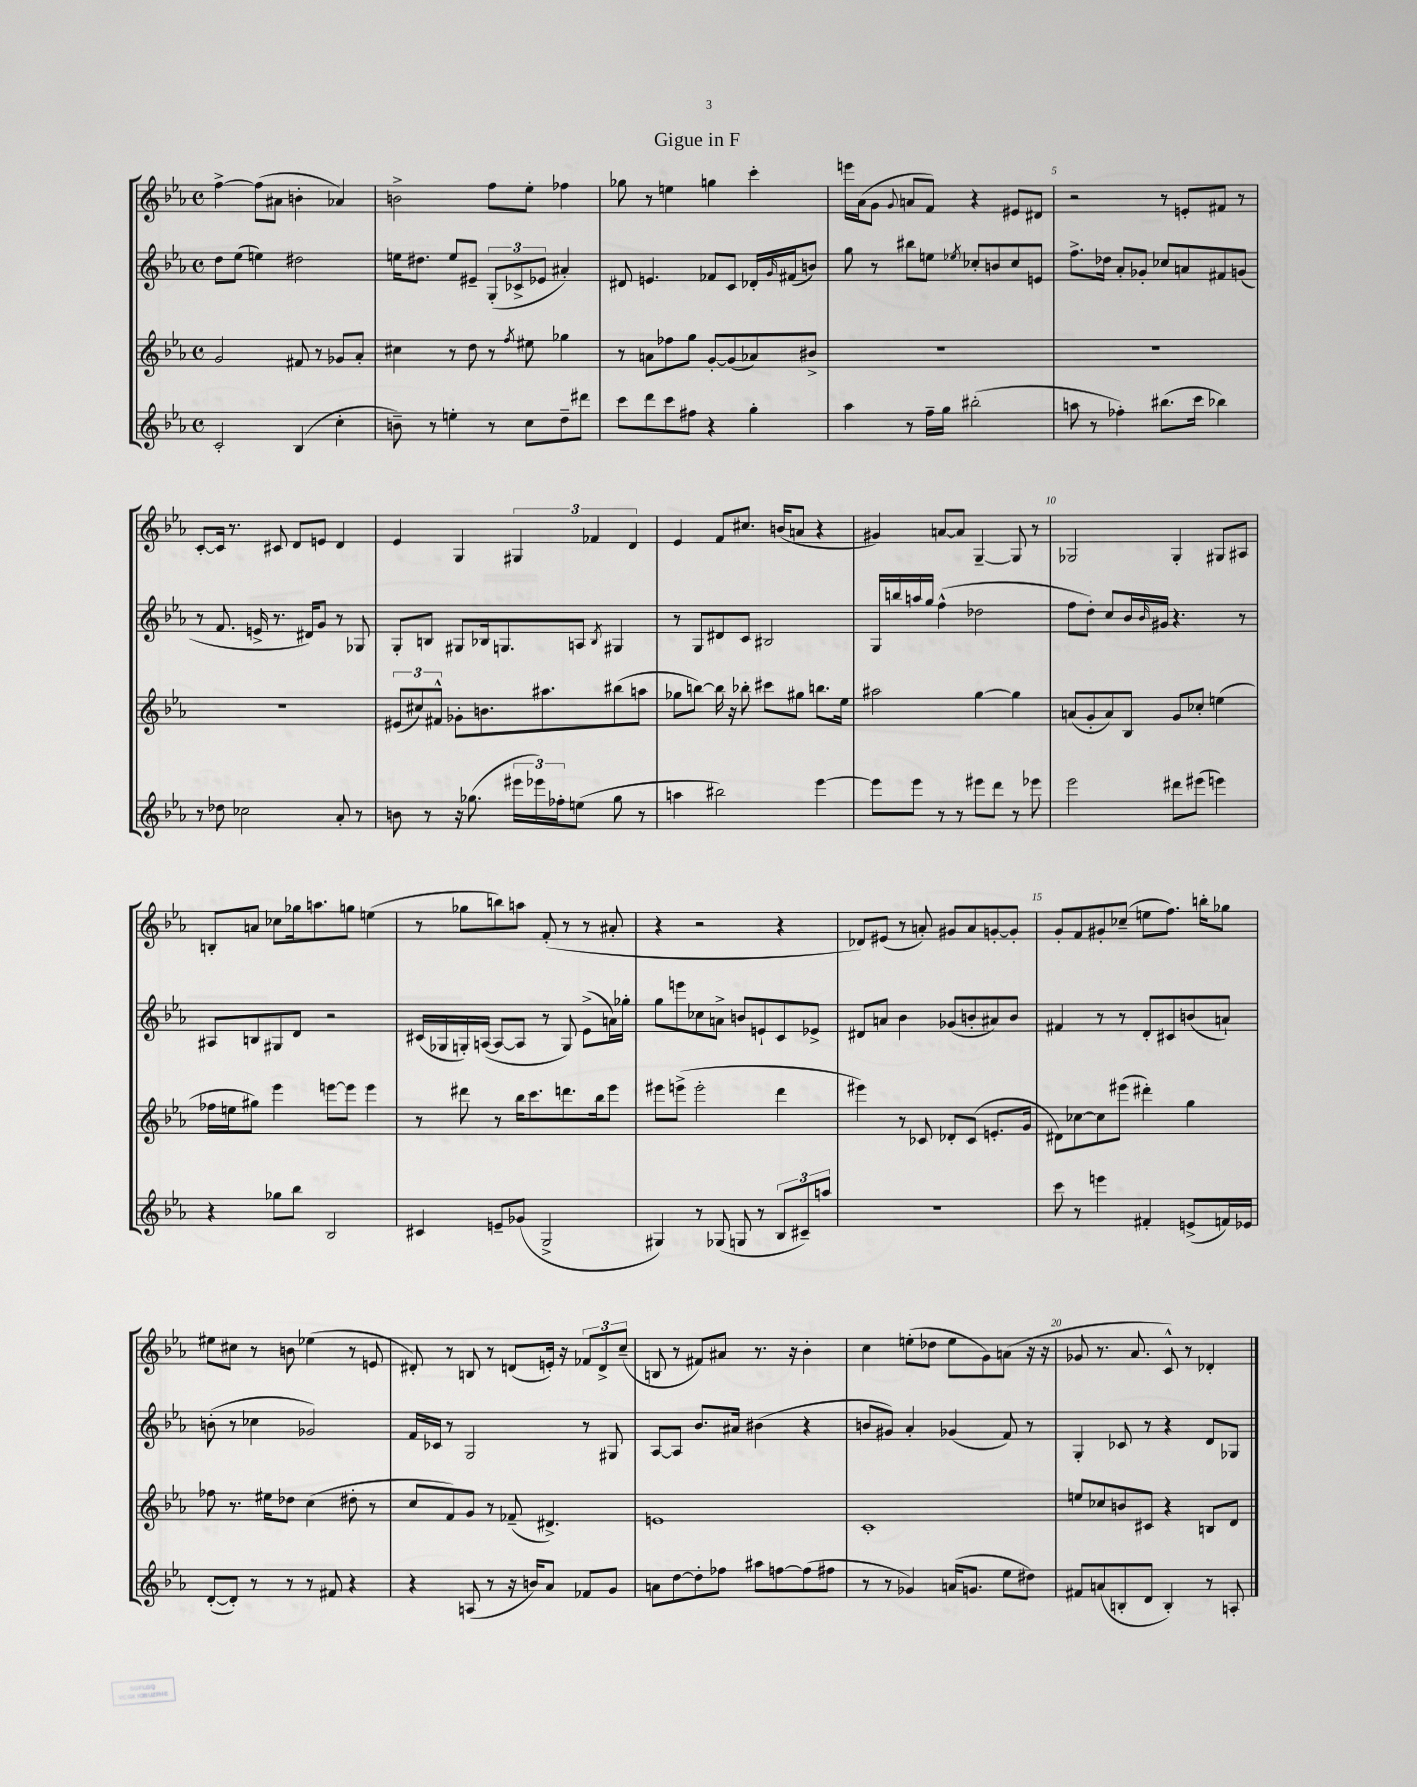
\header { title = "Gigue in F" }
<<
\new StaffGroup <<
\new Staff = "s0" {
    \clef treble \key ees \major \defaultTimeSignature \time 4/4
    f''4~-> f''8( ais'8 b'4-. aes'4) |
    b'2-> f''8 ees''8-. fes''4 |
    ges''8 r8 e''4 g''4 c'''4-. |
    e'''16 aes'16( g'8 \appoggiatura { g'8 } a'8 f'8) r4 eis'8 dis'8 |
    r2 r8 e'8-. fis'8 r8 |
    c'8~-. c'16 r8. cis'8 d'8 e'8 d'4 |
    ees'4 g4 \tuplet 3/2 { gis4 fes'4 d'4 } |
    ees'4 f'8 cis''8. b'16( a'8 r4 |
    gis'4) a'8~ a'8 g4~-- g8 r8 |
    ges2 ges4-. gis8 ais8 |
    b8-. a'8 ces''8 ges''16 a''8. g''8 e''4( |
    r8 ges''8 b''8) a''8 f'8-.( r8 r8 ais'8-. |
    r4 r2 r4 |
    des'8) eis'8( r8 a'8-.) gis'8 a'8 g'8~-. g'8-. |
    g'8-. f'8 gis'8-. ces''8--( e''8 f''8.) b''16-. ges''8 |
    eis''8 cis''8 r8 b'8 ees''4( r8 e'8 |
    dis'8-.) r8 b8 r8 d'8( e'16-.) r16 \tuplet 3/2 { fes'8 d'8-> c''8--( } |
    b8 r8 fis'8) ais'8 r8. r16 bes'4-. |
    c''4 e''8-.( des''8 e''8 g'8) a'8( r16 r16 |
    ges'8 r8. aes'8. c'8-^) r8 des'4-. \bar "|." |
}
\new Staff = "s1" {
    \clef treble \key ees \major \defaultTimeSignature \time 4/4
    d''8 ees''8( e''4) dis''2 |
    e''16 dis''8. e''8 eis'8-- \tuplet 3/2 { g8-.( ces'8-> ees'8 } ais'4-.) |
    dis'8 e'4. fes'8 c'8 des'16-. \grace { g'16 } fis'16( b'8) |
    g''8 r8 bis''8 e''8 \acciaccatura { ees''8 } ces''8-. b'8 ces''8 e'8 |
    f''8.-> des''16 aes'8-. ges'8-. ces''8 a'8 fis'8 g'8( |
    r8 f'8. e'16-> r8. dis'16) g'8 r8 ges8 |
    g8-. b8 gis8 bes16 g8. a8 \acciaccatura { bes8 } gis4 |
    r8 g8 dis'8 c'8 bis2 |
    g16 b''16 a''16 g''16 f''4-^( des''2 |
    f''8 d''8-.) c''8 bes'16 \grace { bes'16 } gis'16 r4. r8 |
    ais8 b8 gis8 d'8 r2 |
    cis'16( ges16 g16-.) a16~( a8~ a8 r8 g8) ees'8->( a'16) ges''16-. |
    g''8 e'''8 ces''8 a'8-> b'8 e'8-! c'8 ees'8-> |
    dis'8 a'8 bes'4 ges'8( b'8-. ais'8) b'8 |
    fis'4 r8 r8 d'8-. cis'8 b'8( a'8-!) |
    b'8-.( r8 ces''4 ges'2) |
    f'16 ces'16 r8 g2 r8 gis8 |
    aes8~ aes8 bes'8. ais'16 bis'4( r4 |
    b'8 gis'8) aes'4-. ges'4( f'8) r8 |
    g4-. ces'8 r8 r4 d'8 ges8 \bar "|." |
}
\new Staff = "s2" {
    \clef treble \key ees \major \defaultTimeSignature \time 4/4
    g'2 fis'8 r8 ges'8 aes'8-. |
    cis''4 r8 d''8 r8 \acciaccatura { f''8 } eis''8 ges''4 |
    r8 a'8 fes''8 g''8 g'8~-. g'8( aes'8) bis'8-> |
    R1 |
    R1 |
    R1 |
    \tuplet 3/2 { eis'8( cis''8) fis'8-^ } ges'8-. b'8. ais''8. bis''8( a''8 |
    ges''8 b''8~) b''16 r16 bes''8-. cis'''8 gis''8 b''8. ees''16 |
    ais''2 g''4~ g''4 |
    a'8( g'8-. a'8) bes8 g'8 ces''8-. e''4( |
    fes''16 e''16 gis''8) ees'''4 e'''8~ e'''8 e'''4 |
    r8 dis'''8 r8 bes''16 c'''8. d'''8. bes''16 ees'''8 |
    eis'''8 e'''8->( e'''2-. d'''4 |
    eis'''4) r8 ces'8 des'8-. ces'8( e'8.-. g'16 |
    dis'8) ces''8~ ces''8 eis'''8( dis'''4-.) g''4 |
    fes''8 r8. eis''16 des''8 c''4( dis''8-. r8 |
    c''8 f'8) g'8 r8 fes'8--( dis'4.->) |
    e'1 |
    c'1-. |
    e''8 ces''8 b'8 cis'8 r4 b8 d'8 \bar "|." |
}
\new Staff = "s3" {
    \clef treble \key ees \major \defaultTimeSignature \time 4/4
    c'2-. bes4( c''4-. |
    b'8--) r8 e''4-. r8 c''8 d''8-- dis'''8 |
    c'''8 d'''8 c'''8 fis''8 r4 g''4-. |
    aes''4 r8 f''16-- g''16 bis''2-.( |
    a''8 r8 fes''4-.) bis''8.( c'''16 bes''4) |
    r8 des''8 ces''2 aes'8-. r8 |
    b'8 r8 r16 ges''8.( \tuplet 3/2 { eis'''16 ees'''16) fes''16-. } e''8( ges''8 r8 |
    a''4 bis''2) ees'''4~ |
    ees'''8 ees'''8 r8 r8 eis'''8 d'''8 r8 ees'''8 |
    ees'''2 dis'''8 eis'''8( e'''4) |
    r4 ges''8 bes''8 bes2 |
    cis'4 e'8-- ges'8( g2-> |
    gis4) r8 ges8( g8 r8 \tuplet 3/2 { bes8 cis'8--) a''8 } |
    R1 |
    c'''8 r8 e'''4 fis'4-. e'8->( f'16) ees'16 |
    d'8~-.( d'8-.) r8 r8 r8 fis'8 r4 |
    r4 a8( r8 r16 b'16) aes'8 fes'8 g'8 |
    a'8 d''8~ d''8-. fes''8 ais''8 f''8~ f''8( fis''8 |
    r8 r8 ges'4) a'16( g'8. ees''8 dis''8) |
    fis'8 a'8( b8-. d'8 b4-.) r8 a8-. \bar "|." |
}
>>
>>
\layout { \context { \Score \override BarNumber.break-visibility = ##(#f #t #t) barNumberVisibility = #(every-nth-bar-number-visible 5) } }
